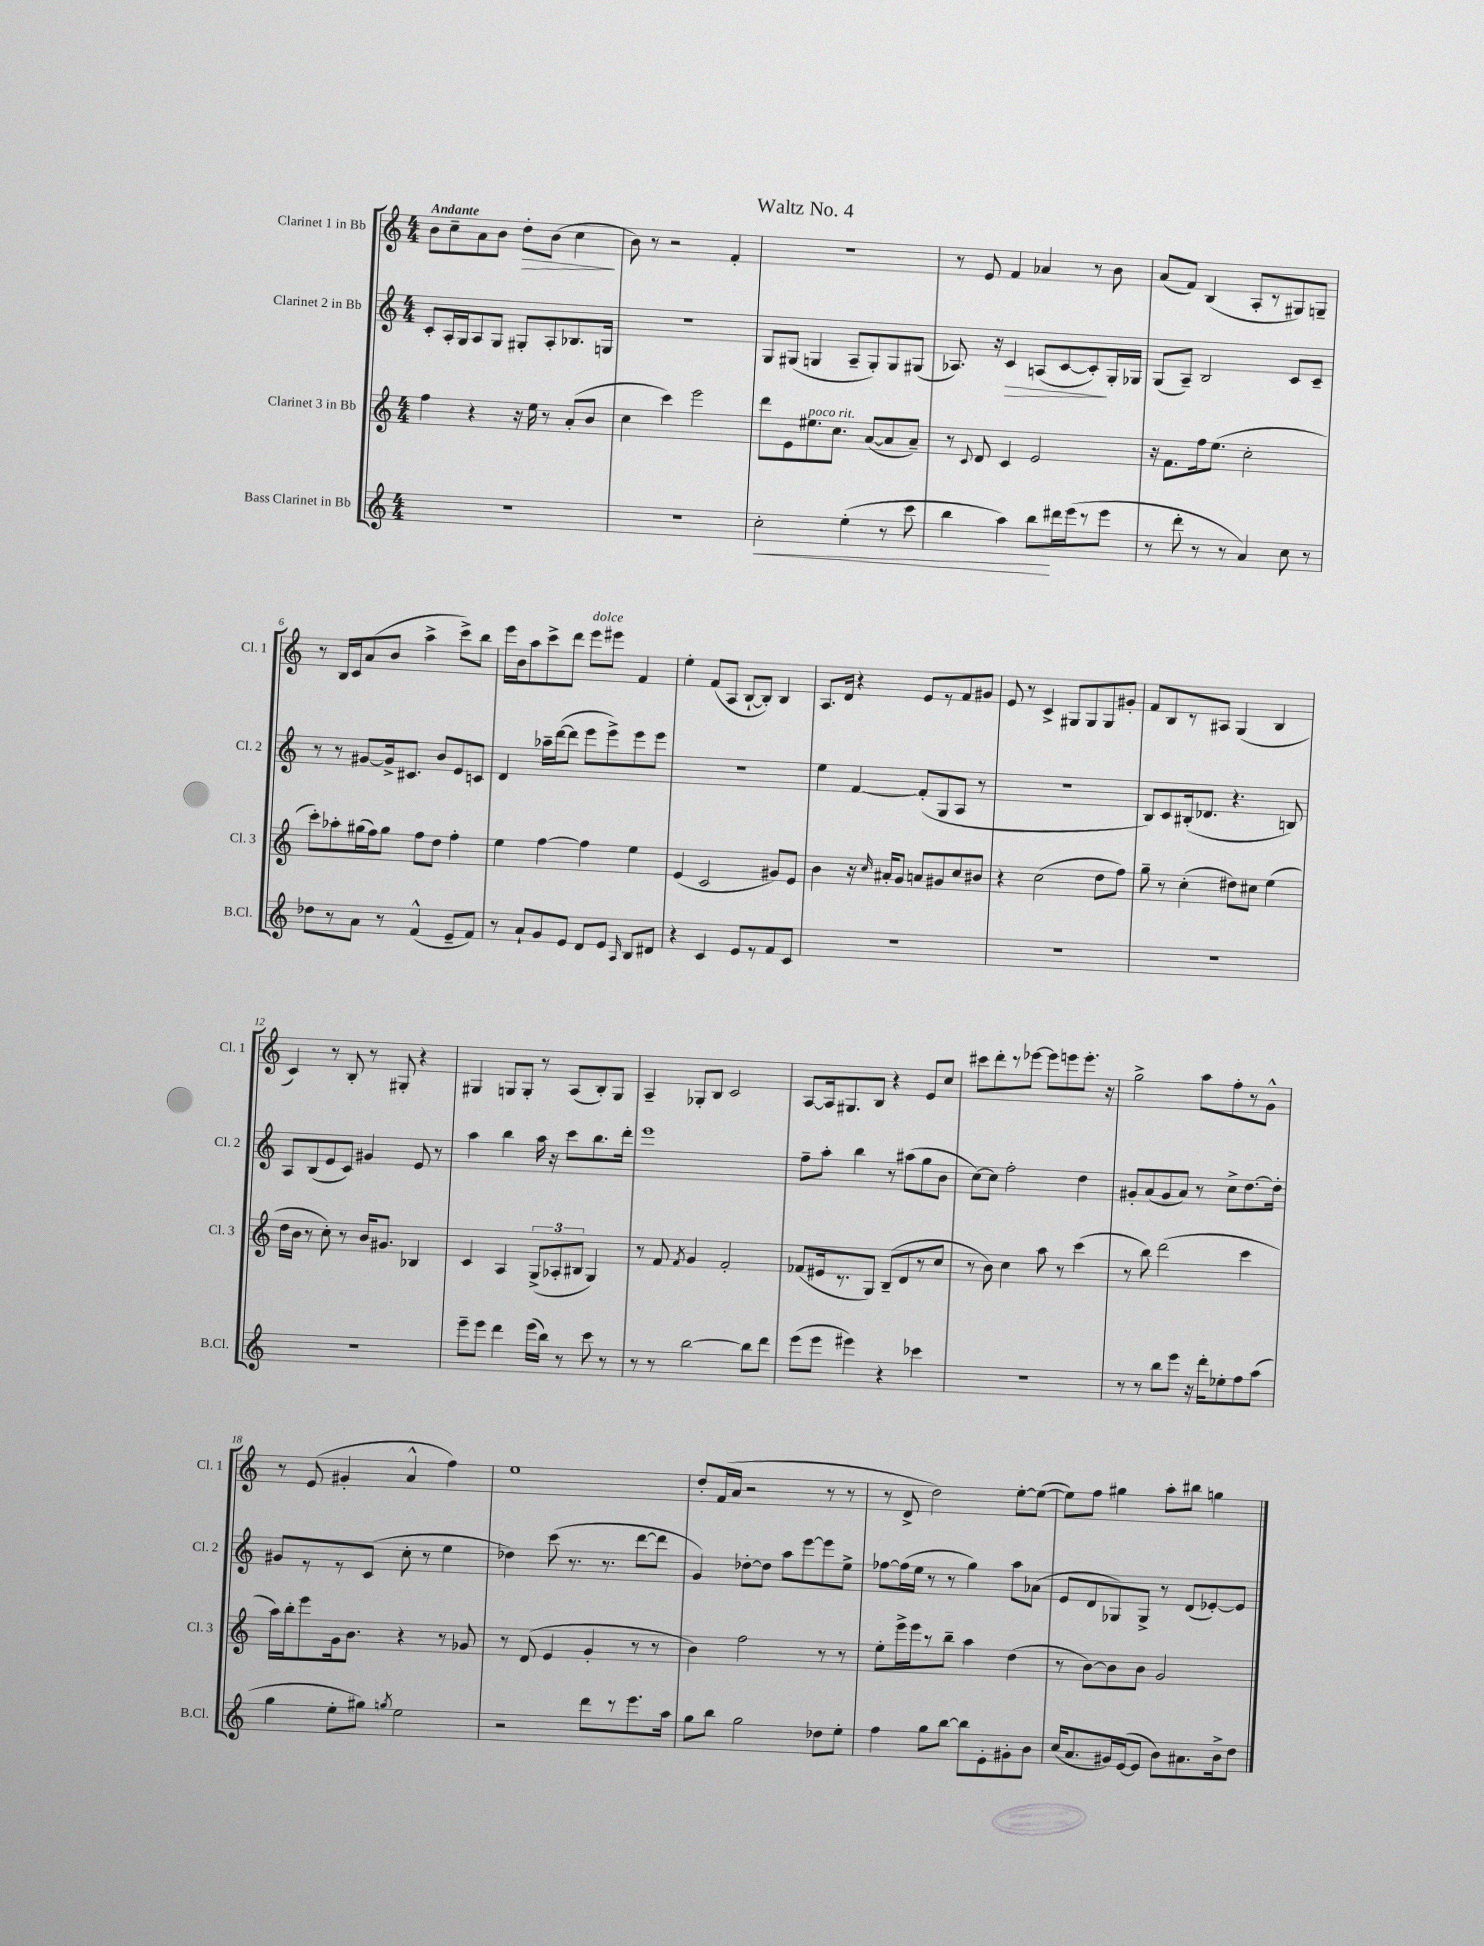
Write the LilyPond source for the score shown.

\header { title = "Waltz No. 4" }
<<
\new StaffGroup <<
\new Staff = "s0" \with { instrumentName = "Clarinet 1 in Bb" shortInstrumentName = "Cl. 1" } {
    \clef treble \key c \major \numericTimeSignature \time 4/4 \tempo "Andante"
    \autoBeamOff b'8[ c''8-- a'8 b'8] d''8[-.\> b'8]( c''4\! |
    b'8) r8 r2 f'4-. |
    r1 |
    r8 e'8 f'4 aes'4 r8 b'8 |
    a'8[( f'8]) b4( a8[-. r8 gis8) g8]-- |
    r8 b16[ c'16 a'8( b'8] a''4-> c'''8[->) b''8] |
    e'''16[ b'16 a''8 c'''8-> d'''8] e'''8[^\markup { \italic "dolce" } eis'''8] f'4 |
    e''4-. f'8[( a8] b8[~-! b8]-.) b4 |
    a8.[ d'16] r4 e'8[ r8 f'8 gis'8] |
    e'8 r8 c'4-> gis8[ gis8 gis8 gis'8]-. |
    f'8[ b8 r8 ais8] g4( b4 |
    c'4) r8 b8-. r8 gis8-. r4 |
    gis4 g8[ g8]-. r8 a8[( b8-.) g8] |
    a4-- ges8[-. b8] c'2 |
    a8[~ a16 gis8. b8] r4 e'8[ c''8] |
    cis'''8[ d'''8-. r8 ees'''8]~ ees'''8[ e'''8 e'''8.]-. r16 |
    g''2-> a''8[ f''8-. r8 g'8]-^ |
    r8 e'8( gis'4-. a'4-^ f''4) |
    e''1 |
    d''8[-. f'16( a'16] r2 r8 r8 |
    r8 d'8-> d''2) e''8[~-. e''8]~( |
    e''8[) f''8] gis''4 a''8[-. bis''8] g''4 \bar "|." |
}
\new Staff = "s1" \with { instrumentName = "Clarinet 2 in Bb" shortInstrumentName = "Cl. 2" } {
    \clef treble \key c \major \numericTimeSignature \time 4/4
    \autoBeamOff c'8[-. a16-. g16 a8 g8] gis8[-. a8-. bes8. g16] |
    R1 |
    g8[ gis8]( g4 a8[-- g8-.) g8 gis8]( |
    aes8.) r16 c'4\> a8[( c'8~ c'8-.\!) g16-. ges16] |
    g8[( a8]--) b2 c'8[ c'8]-- |
    r8 r8 gis'8[~ gis'16-> cis'8.] b'8[ e'8 c'8] |
    d'4 aes''16[-- d'''16~( d'''8] e'''8[ e'''8->) e'''8 e'''8] |
    R1 |
    e''4 f'4~ f'8[-.( g8 a8] r8 |
    R1 |
    b8[) c'8 bis16-.( des'8.] r4. b8) |
    a8[ b8( e'8 c'8]) gis'4 e'8 r8 |
    a''4 b''4 a''16 r16 c'''8[ b''8. d'''16]-. |
    e'''1 |
    f''8[-- a''8]-. b''4 r8 ais''8[( g''8 b'8] |
    c''8[~) c''8] f''2-. d''4 |
    gis'8[-. a'8( gis'8 a'8]) r8 c''8[-> d''8.~ d''16]-. |
    gis'8[ r8 r8 c'8]( c''8-. r8 e''4 |
    des''4) c'''8( r8. r8. d'''8[~ d'''8] |
    g'4) des''8[~-. des''8] a''8[ e'''8~ e'''8 e''8]-> |
    fes''8[~ fes''16( e''16] r8 r8 g''4) a''8[ aes'8]( |
    e'8[ d'8 ges8) ges8]-> r8 d'8[( ees'8~-.) ees'8] \bar "|." |
}
\new Staff = "s2" \with { instrumentName = "Clarinet 3 in Bb" shortInstrumentName = "Cl. 3" } {
    \clef treble \key c \major \numericTimeSignature \time 4/4
    \autoBeamOff f''4 r4 r16 e''16 r8 a'8[-.( b'8] |
    c''4 c'''4) e'''2 |
    d'''8[ e'8 eis''8.^\markup { \italic "poco rit." } c''8.] a'8[~( a'8 a'8]--) |
    r8 \appoggiatura { c'8 } d'8 c'4 e'2 |
    r16 f'8.[ f''16 e''8.]( c''2-. |
    c'''8[-.) aes''8-. gis''16( f''16) gis''8] f''8[ d''8] f''4-. |
    e''4 f''4~ f''4 e''4 |
    e'4( c'2 gis'8[) e'8] |
    b'4 r16 \grace { c''16 } ais'16[-. g'8] a'8[ gis'8 c''8 bis'8] |
    r4 c''2( d''8[ f''8]) |
    g''8-- r8 c''4-.( dis''8[) cis''8] e''4( |
    d''16[ b'16] r8 c''8-.) r8 b'16[ gis'8.] bes4 |
    c'4 a4 \tuplet 3/2 { g8[->( aes8-. bis8] } g4) |
    r8 f'8 \acciaccatura { f'8 } g'4 f'2-. |
    fes'8[( eis'16 r8. g8]) b8[--( d'8 r8 c''8] |
    r8 b'8) c''4 a''8 r8 c'''4( |
    r8 b''8) d'''2( c'''4 |
    a''16[) b''16-. e'''8 g'16 b'8.] r4 r8 ges'8 |
    r8 d'8( e'4 g'4-. r8 r8 |
    b'4) f''2 r8 r8 |
    e''8[-. e'''16-> e'''16 r8 b''8]-- a''4 d''4( |
    r8 b'8[~) b'8 b'8] g'2 \bar "|." |
}
\new Staff = "s3" \with { instrumentName = "Bass Clarinet in Bb" shortInstrumentName = "B.Cl." } {
    \clef treble \key c \major \numericTimeSignature \time 4/4
    \autoBeamOff R1 |
    R1 |
    c''2-.\< e''4-.( r8 c'''8 |
    b''4 a''4) b''8[\! dis'''16 e'''16( r8 e'''8] |
    r8 d'''8-. r8 r8 a'4) c''8 r8 |
    des''8[ r8 a'8] r8 f'4-^( e'8[-- f'8]) |
    r8 a'8[-! g'8 e'8] d'8[ e'8] \grace { a16 } b8[ dis'8] |
    r4 c'4 e'8[ r8 f'8 c'8] |
    R1 |
    R1 |
    R1 |
    R1 |
    e'''8[-- e'''8] d'''4 e'''16[( b''16]) r8 c'''8 r8 |
    r8 r8 b''2~ b''8[ d'''8] |
    e'''8[( e'''8] eis'''4) r4 ces'''4 |
    r1 |
    r8 r8 b''8[ e'''8] r16 d'''16[-. ees''8-. f''8 a''8]( |
    g''4 e''8[-. gis''8]) \acciaccatura { g''8 } e''2 |
    r2 d'''8[ r8 e'''8. a''16] |
    g''8[ b''8] g''2 des''8[ e''8]-. |
    f''4 g''8[ b''8]~ b''8[ e'8-. gis'8-. b'8] |
    c''16[( a'8. gis'16) e'16~( e'8] b'8[) ais'8. b'16-> d''8] \bar "|." |
}
>>
>>
